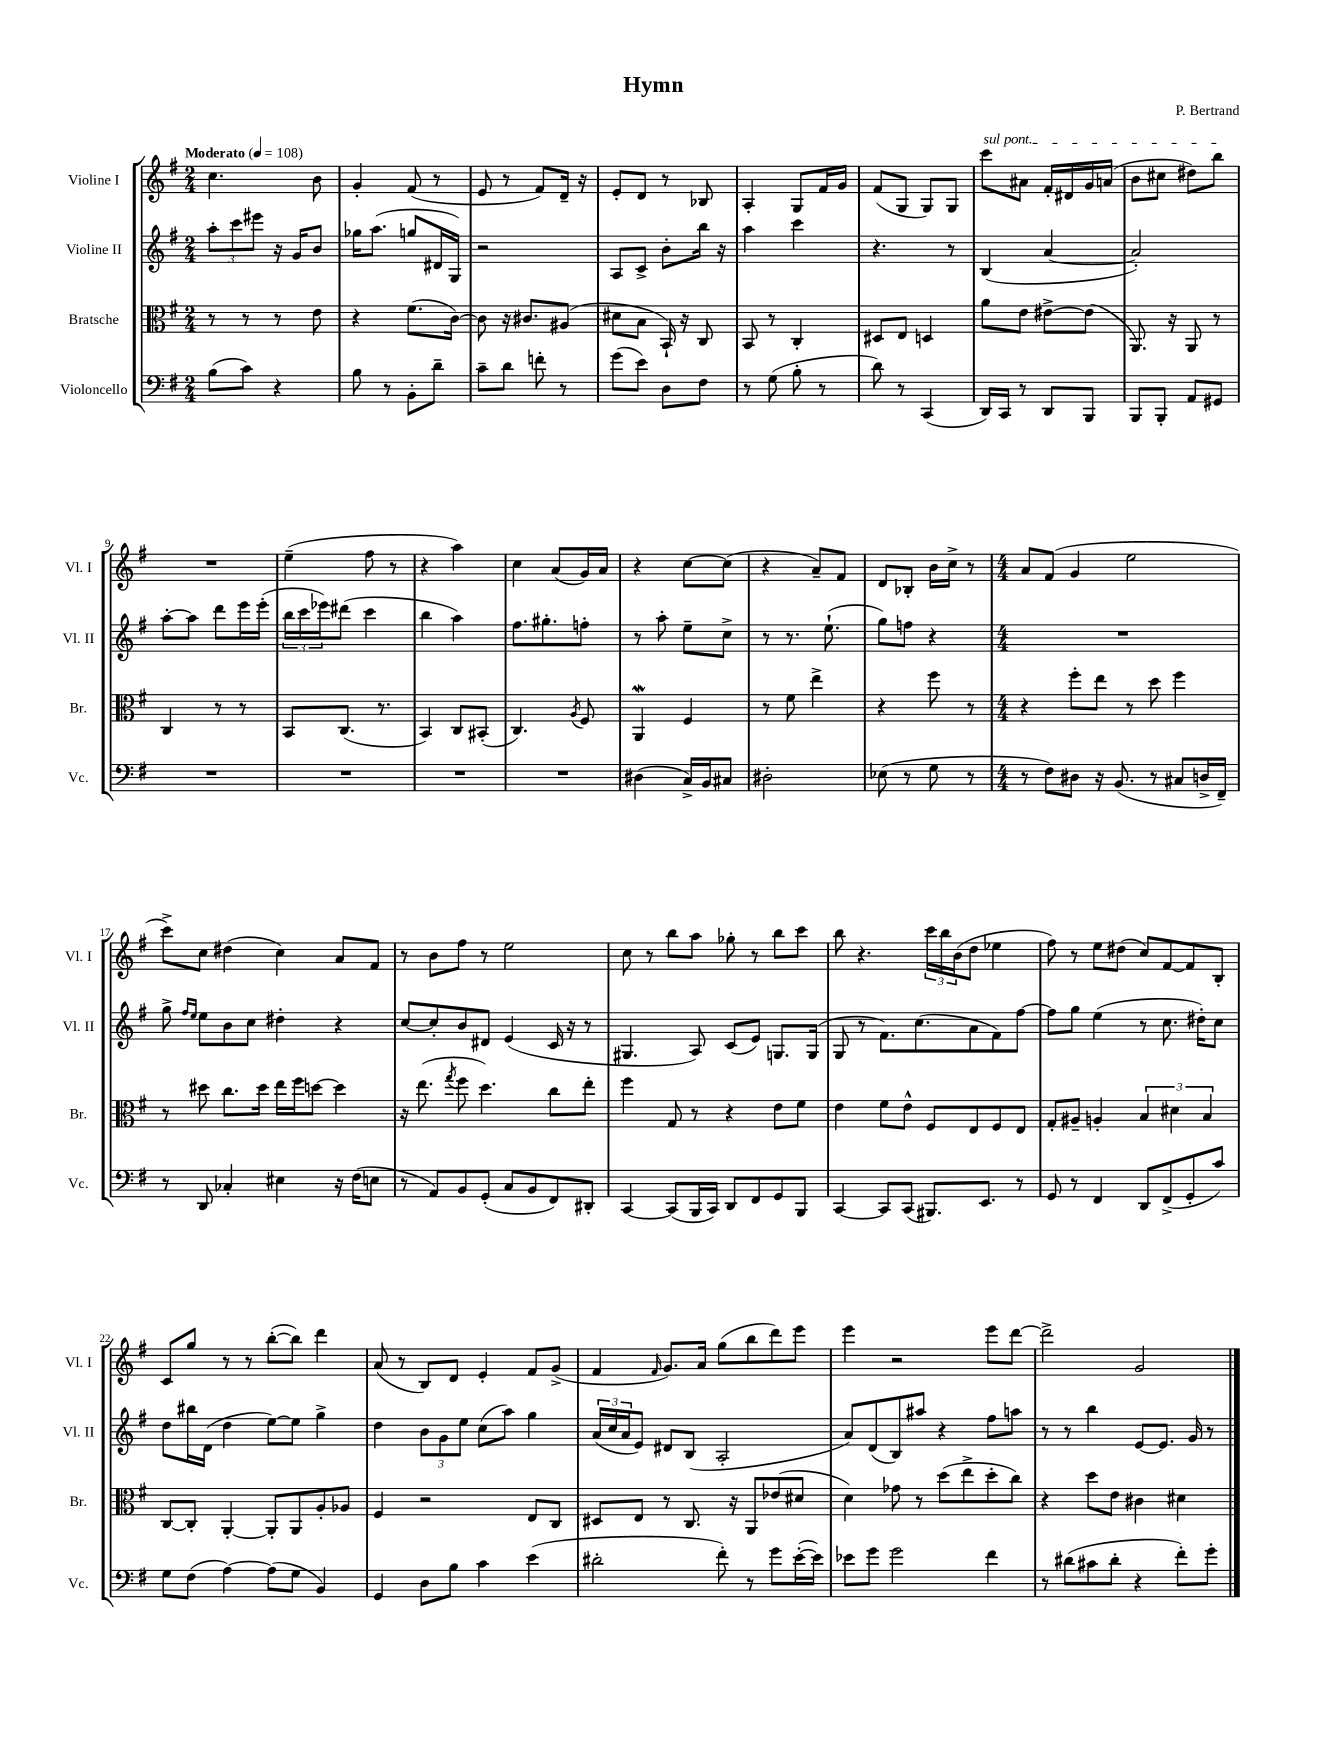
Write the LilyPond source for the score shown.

\header { title = "Hymn" composer = "P. Bertrand" }
<<
\new StaffGroup <<
\new Staff = "s0" \with { instrumentName = "Violine I" shortInstrumentName = "Vl. I" } {
    \clef treble \key g \major \numericTimeSignature \time 2/4 \tempo "Moderato" 4 = 108
    c''4. b'8 |
    g'4-. fis'8( r8 |
    e'8 r8 fis'8) d'16-- r16 |
    e'8-. d'8 r8 bes8 |
    a4-. g8 fis'16 g'16 |
    fis'8( g8 g8) g8 |
    \once \override TextSpanner.bound-details.left.text = \markup { \italic "sul pont." } c'''8\startTextSpan ais'8 fis'16-. dis'16 g'16 a'16( |
    b'8 cis''8 dis''8) b''8\stopTextSpan |
    R2 |
    e''4--( fis''8 r8 |
    r4 a''4) |
    c''4 a'8( g'16) a'16 |
    r4 c''8~ c''8( |
    r4 a'8--) fis'8 |
    d'8 bes8-. b'16 c''16-> r8 |
    \numericTimeSignature \time 4/4 a'8 fis'8( g'4 e''2 |
    c'''8->) c''8 dis''4( c''4) a'8 fis'8 |
    r8 b'8 fis''8 r8 e''2 |
    c''8 r8 b''8 a''8 ges''8-. r8 b''8 c'''8 |
    b''8 r4. \tuplet 3/2 { c'''16 b''16 b'16( } d''8 ees''4 |
    fis''8) r8 e''8 dis''8( c''8) fis'8~ fis'8 b8-. |
    c'8 g''8 r8 r8 b''8~-.( b''8) d'''4 |
    a'8( r8 b8) d'8 e'4-. fis'8 g'8->( |
    fis'4 \grace { fis'16 } g'8.) a'16 g''8( b''8 d'''8) e'''8 |
    e'''4 r2 e'''8 d'''8~ |
    d'''2-> g'2 \bar "|." |
}
\new Staff = "s1" \with { instrumentName = "Violine II" shortInstrumentName = "Vl. II" } {
    \clef treble \key g \major \numericTimeSignature \time 2/4
    \tuplet 3/2 { a''8-. c'''8 eis'''8 } r16 g'16 b'8 |
    ges''16 a''8.( g''8 dis'16 g16) |
    r2 |
    a8 c'8-> b'8-. b''16 r16 |
    a''4 c'''4 |
    r4. r8 |
    b4( a'4~ |
    a'2-.) |
    a''8~-. a''8 d'''8 e'''16 e'''16-.( |
    \tuplet 3/2 { b''16 c'''16 ees'''16) } dis'''8( c'''4 |
    b''4 a''4) |
    fis''8. gis''8.-. f''8-. |
    r8 a''8-. e''8-- c''8-> |
    r8 r8. e''8.-!( |
    g''8) f''8 r4 |
    \numericTimeSignature \time 4/4 R1 |
    g''8-> \grace { fis''16 e''16 } e''8 b'8 c''8 dis''4-. r4 |
    c''8~ c''8-. b'8 dis'8 e'4( c'16 r16 r8 |
    gis4. a8) c'8( e'8) g8. g16( |
    g8 r8 fis'8.) c''8.( a'8 fis'8) fis''8~ |
    fis''8 g''8 e''4( r8 c''8. dis''16-.) c''8 |
    d''8 bis''16 d'16( d''4 e''8~) e''8 g''4-> |
    d''4 \tuplet 3/2 { b'8 g'8 e''8 } c''8( a''8) g''4 |
    \tuplet 3/2 { a'16( c''16 a'16 } e'8) dis'8 b8( a2-. |
    a'8) d'8( b8) ais''8 r4 fis''8 a''8 |
    r8 r8 b''4 e'8~ e'8. g'16 r8 \bar "|." |
}
\new Staff = "s2" \with { instrumentName = "Bratsche" shortInstrumentName = "Br." } {
    \clef alto \key g \major \numericTimeSignature \time 2/4
    r8 r8 r8 e'8 |
    r4 fis'8.( c'16~) |
    c'8 r16 cis'8. ais8( |
    dis'8 b8 b,16-!) r16 c8 |
    b,8 r8 c4-. |
    dis8 e8 d4 |
    a'8 e'8 eis'8~-> eis'8( |
    a,8.) r16 a,8 r8 |
    c4 r8 r8 |
    b,8 c8.( r8. |
    b,4) c8 bis,8-.( |
    c4.) \acciaccatura { a8 } fis8 |
    a,4\mordent fis4 |
    r8 fis'8 e''4-> |
    r4 fis''8 r8 |
    \numericTimeSignature \time 4/4 r4 fis''8-. e''8 r8 d''8 fis''4 |
    r8 dis''8 c''8. dis''16 e''16 fis''16 d''8~ d''4 |
    r16 e''8.( \acciaccatura { g''8 } fis''8 d''4.) c''8 e''8-. |
    fis''4 g8 r8 r4 e'8 fis'8 |
    e'4 fis'8 e'8-^ fis8 e8 fis8 e8 |
    g8-. ais8-- a4-. \tuplet 3/2 { b4 dis'4 b4 } |
    c8~ c8-. a,4~-. a,8-. a,8 a8-. aes8 |
    fis4 r2 e8 c8 |
    dis8 e8 r8 c8. r16 a,8 ees'8( dis'8 |
    d'4) ges'8 r8 d''8( e''8-> d''8-. c''8) |
    r4 d''8 e'8 cis'4 dis'4 \bar "|." |
}
\new Staff = "s3" \with { instrumentName = "Violoncello" shortInstrumentName = "Vc." } {
    \clef bass \key g \major \numericTimeSignature \time 2/4
    b8( c'8) r4 |
    b8 r8 b,8-. d'8-- |
    c'8-- d'8 f'8-. r8 |
    g'8( e'8) d8 fis8 |
    r8 g8( b8-. r8 |
    d'8) r8 c,4( |
    d,16) c,16 r8 d,8 b,,8 |
    b,,8 b,,8-. a,8 gis,8 |
    R2 |
    R2 |
    R2 |
    R2 |
    dis4( c16->) b,16 cis8 |
    dis2-. |
    ees8( r8 g8 r8 |
    \numericTimeSignature \time 4/4 r8 fis8) dis8 r16 b,8.( r8 cis8 d16-> fis,16--) |
    r8 d,8 ces4-. eis4 r16 fis16( e8 |
    r8 a,8) b,8 g,8-.( c8 b,8 fis,8) dis,8-. |
    c,4~ c,8( b,,16 c,16) d,8 fis,8 g,8 b,,8 |
    c,4~ c,8 c,8( bis,,8.) e,8. r8 |
    g,8 r8 fis,4 d,8 fis,8->( g,8-. c'8) |
    g8 fis8( a4~) a8( g8 b,4) |
    g,4 d8 b8 c'4 e'4( |
    dis'2-. fis'8-.) r8 g'8 e'16~-.( e'16) |
    ees'8 g'8 g'2 fis'4 |
    r8 dis'8( cis'8 dis'8-. r4 fis'8-.) g'8-. \bar "|." |
}
>>
>>
